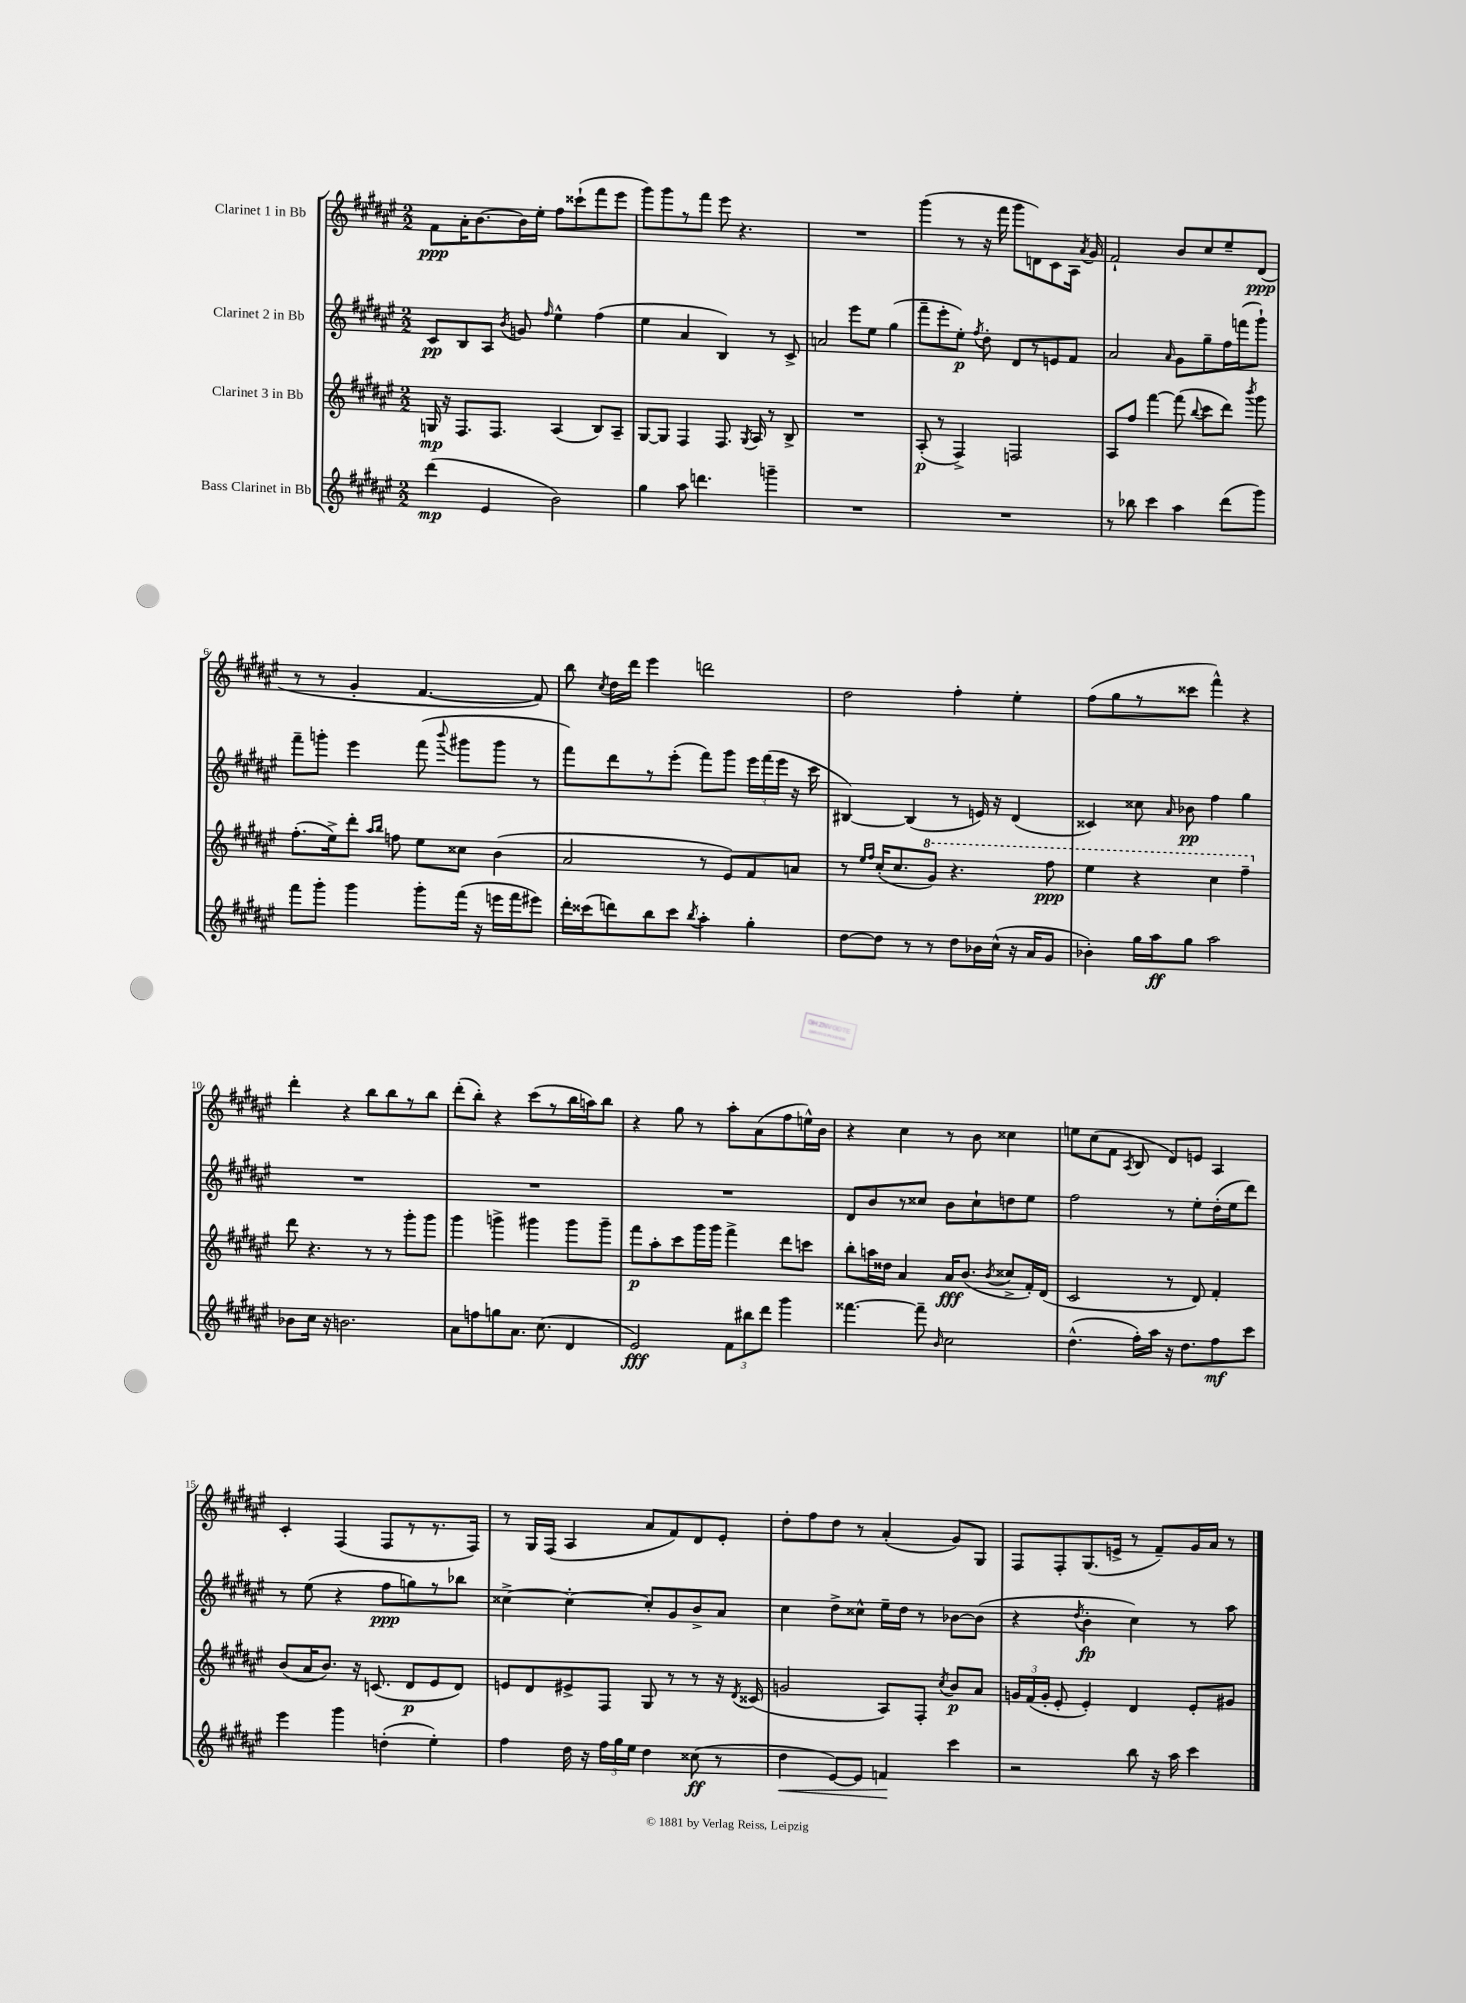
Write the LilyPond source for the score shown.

<<
\new StaffGroup <<
\new Staff = "s0" \with { instrumentName = "Clarinet 1 in Bb" } {
    \clef treble \key fis \major \numericTimeSignature \time 2/2
    \autoBeamOff fis'8[\ppp ais'16-. b'8.~ b'16 eis''16]-. fis''8[ cisis'''8-!( fis'''8 eis'''8] |
    gis'''8[) gis'''8 r8 fis'''8] eis'''8 r4. |
    R1 |
    gis'''4( r8 r16 fis'''16 gis'''8[ d'8) cis'8 ais16] \acciaccatura { ais'8 } gis'16 |
    fis'2-! b'8[ cis''8 eis''8-- dis'8]\ppp( |
    r8 r8 gis'4-. fis'4.~ fis'8) |
    b''8 \acciaccatura { cis''8 } dis''16[ dis'''16] eis'''4 d'''2 |
    dis''2 fis''4-. eis''4-. |
    fis''8[( gis''8 r8 cisis'''8] fis'''4-^) r4 |
    dis'''4-. r4 b''8[ b''8 r8 b''8] |
    dis'''8[-.( b''8]-.) r4 cis'''8[( r8 b''16 a''16) b''8] |
    r4 gis''8 r8 ais''8[-. ais'8( fis''8 e''16-^) b'16] |
    r4 cis''4 r8 b'8 cisis''4 |
    e''8[ cis''8( fis'8] \acciaccatura { ais8 } b8 dis'8[) e'8] ais4 |
    cis'4-. fis4( fis8[ r8 r8. fis16]) |
    r8 gis16[ fis16]( ais4 ais'8[ fis'8) dis'8 eis'8]-. |
    dis''8[-. fis''8 dis''8] r8 ais'4-.( gis'8[) gis8] |
    fis8[ fis8-. gis8.( e'16]-> r8 fis'8[--) gis'16 ais'16] r8 \bar "|." |
}
\new Staff = "s1" \with { instrumentName = "Clarinet 2 in Bb" } {
    \clef treble \key fis \major \numericTimeSignature \time 2/2
    \autoBeamOff cis'8[\pp b8 ais8] \acciaccatura { b'8 } g'8 \grace { fis''16 } eis''4-^ fis''4( |
    eis''4 ais'4 b4) r8 cis'8-> |
    a'2 eis'''8[ eis''8] gis''4( |
    fis'''8[-- eis'''8-. eis''8]-.\p) \acciaccatura { fis''8 } dis''8-. dis'8[ r8 e'8 fis'8] |
    ais'2 \grace { ais'16 } gis'8[ gis''8-- fis''16 f'''16( gis'''8]-!) |
    fis'''8[-- g'''8]-. eis'''4 fis'''8( \appoggiatura { b'''8 } gis'''8[ gis'''8] r8 |
    fis'''8[) dis'''8 r8 eis'''8]-.( fis'''8[) gis'''8] \tuplet 3/2 { eis'''16[ fis'''16( eis'''16] } r16 cis'''16 |
    bis4~) bis4( r8 e'16) r16 dis'4( |
    cisis'4) cisis''8 \grace { ais'16 } bes'8\pp fis''4 gis''4 |
    R1 |
    R1 |
    R1 |
    dis'8[ b'8 r8 cisis''8] b'8[ cisis''8-! d''8 eis''8] |
    fis''2 r8 eis''8[-. dis''16-.( eis''16 dis'''8]) |
    r8 eis''8( r4 fis''8[\ppp g''8) r8 bes''8] |
    cisis''4~-> cisis''4~-. cisis''8[-. gis'8 b'8-> ais'8] |
    cis''4 dis''8[-> cisis''8]-^ eis''16[-- dis''16] r8 bes'8[~ bes'8]( |
    r4 \acciaccatura { dis''8 } b'4-.\fp cis''4) r8 ais''8 \bar "|." |
}
\new Staff = "s2" \with { instrumentName = "Clarinet 3 in Bb" } {
    \clef treble \key fis \major \numericTimeSignature \time 2/2
    \autoBeamOff g16\mp r16 fis8.[ fis8.] ais4( b8[) ais8]-- |
    gis8[~ gis8] fis4 fis8. \acciaccatura { gis8 } ais16 r8 b8-> |
    R1 |
    ais8-.\p( r8 fis4->) f2 |
    ais8[ fis''8] fis'''4~ fis'''8( \appoggiatura { b''8 } cis'''8[ dis'''8]) \acciaccatura { b'''8 } gis'''8 |
    fis''8.[-.( eis''16->) dis'''8]-. \grace { ais''16[ b''16] } f''8 eis''8[ cisis''8] b'4( |
    ais'2 r8 eis'8[) fis'8 a'8] |
    r8 \grace { eis''16[ fis''16] } cis''16[-.( cis''8. \ottava #1 gis''8]) r4. fis'''8\ppp |
    eis'''4 r4 cis'''4 fis'''4-- \ottava #0 |
    dis'''8 r4. r8 r8 gis'''8[-. gis'''8] |
    gis'''4 g'''4-> gis'''4 gis'''8[ gis'''8]-- |
    fis'''8[\p ais''8-. cis'''8 gis'''16 gis'''16] fis'''4-> dis'''8[ c'''8] |
    b''8[-. a''16 disis''16] ais'4 ais'16[\fff b'8.]( \acciaccatura { b'8 } cisis''8[-> fis'16-.) dis'16]( |
    cis'2 r8 dis'8) fis'4-. |
    b'8[( ais'16 b'8.]) r16 c'8.( dis'8[\p eis'8 dis'8]) |
    e'8[ dis'8 eis'8-> fis8] gis8 r8 r8 r16 \acciaccatura { dis'8 } cisis'16( |
    g'2 ais8[) fis8]-. \acciaccatura { cis''8 } b'8[\p ais'8] |
    \tuplet 3/2 { g'16[ fis'16( g'16]-. } eis'8-. eis'4-.) dis'4 eis'8[-. gis'8] \bar "|." |
}
\new Staff = "s3" \with { instrumentName = "Bass Clarinet in Bb" } {
    \clef treble \key fis \major \numericTimeSignature \time 2/2
    \autoBeamOff dis'''4\mp( eis'4 b'2) |
    gis''4 ais''8 d'''4. g'''4-- |
    R1 |
    R1 |
    r8 bes''8 cis'''4 ais''4 dis'''8[( gis'''8]) |
    fis'''8[ gis'''8]-. gis'''4 gis'''8[-. fis'''16]( r16 e'''16[ fis'''16 eis'''8]) |
    dis'''16[-. cisis'''16( d'''8) b''8 cisis'''8] \acciaccatura { b''8 } ais''4-. gis''4-. |
    dis''8[~ dis''8] r8 r8 dis''8[ bes'16 cis''16]-^( r16 ais'16[ gis'8] |
    bes'4-.) gis''16[ ais''16\ff gis''8] ais''2 |
    bes'8[ cis''16] r16 b'2. |
    ais'8[ f''8 g''8 ais'8.] cis''8.( dis'4 |
    eis'2\fff) \tuplet 3/2 { fis'8[ bis''8 dis'''8] } gis'''4 |
    fisis'''4.~ fisis'''8-- \grace { b'16 } cis''2 |
    dis''4.-^( fis''16[-.) ais''16] r16 dis''8.[ fis''8\mf cis'''8] |
    eis'''4 gis'''4 d''4-.( eis''4-.) |
    fis''4 dis''16 r16 \tuplet 3/2 { fis''16[ gis''16 eis''16] } dis''4 cisis''8\ff( r8 |
    dis''4\< eis'8[~) eis'8] f'4\! cis'''4 |
    r2 b''8 r16 ais''16 cis'''4 \bar "|." |
}
>>
>>
